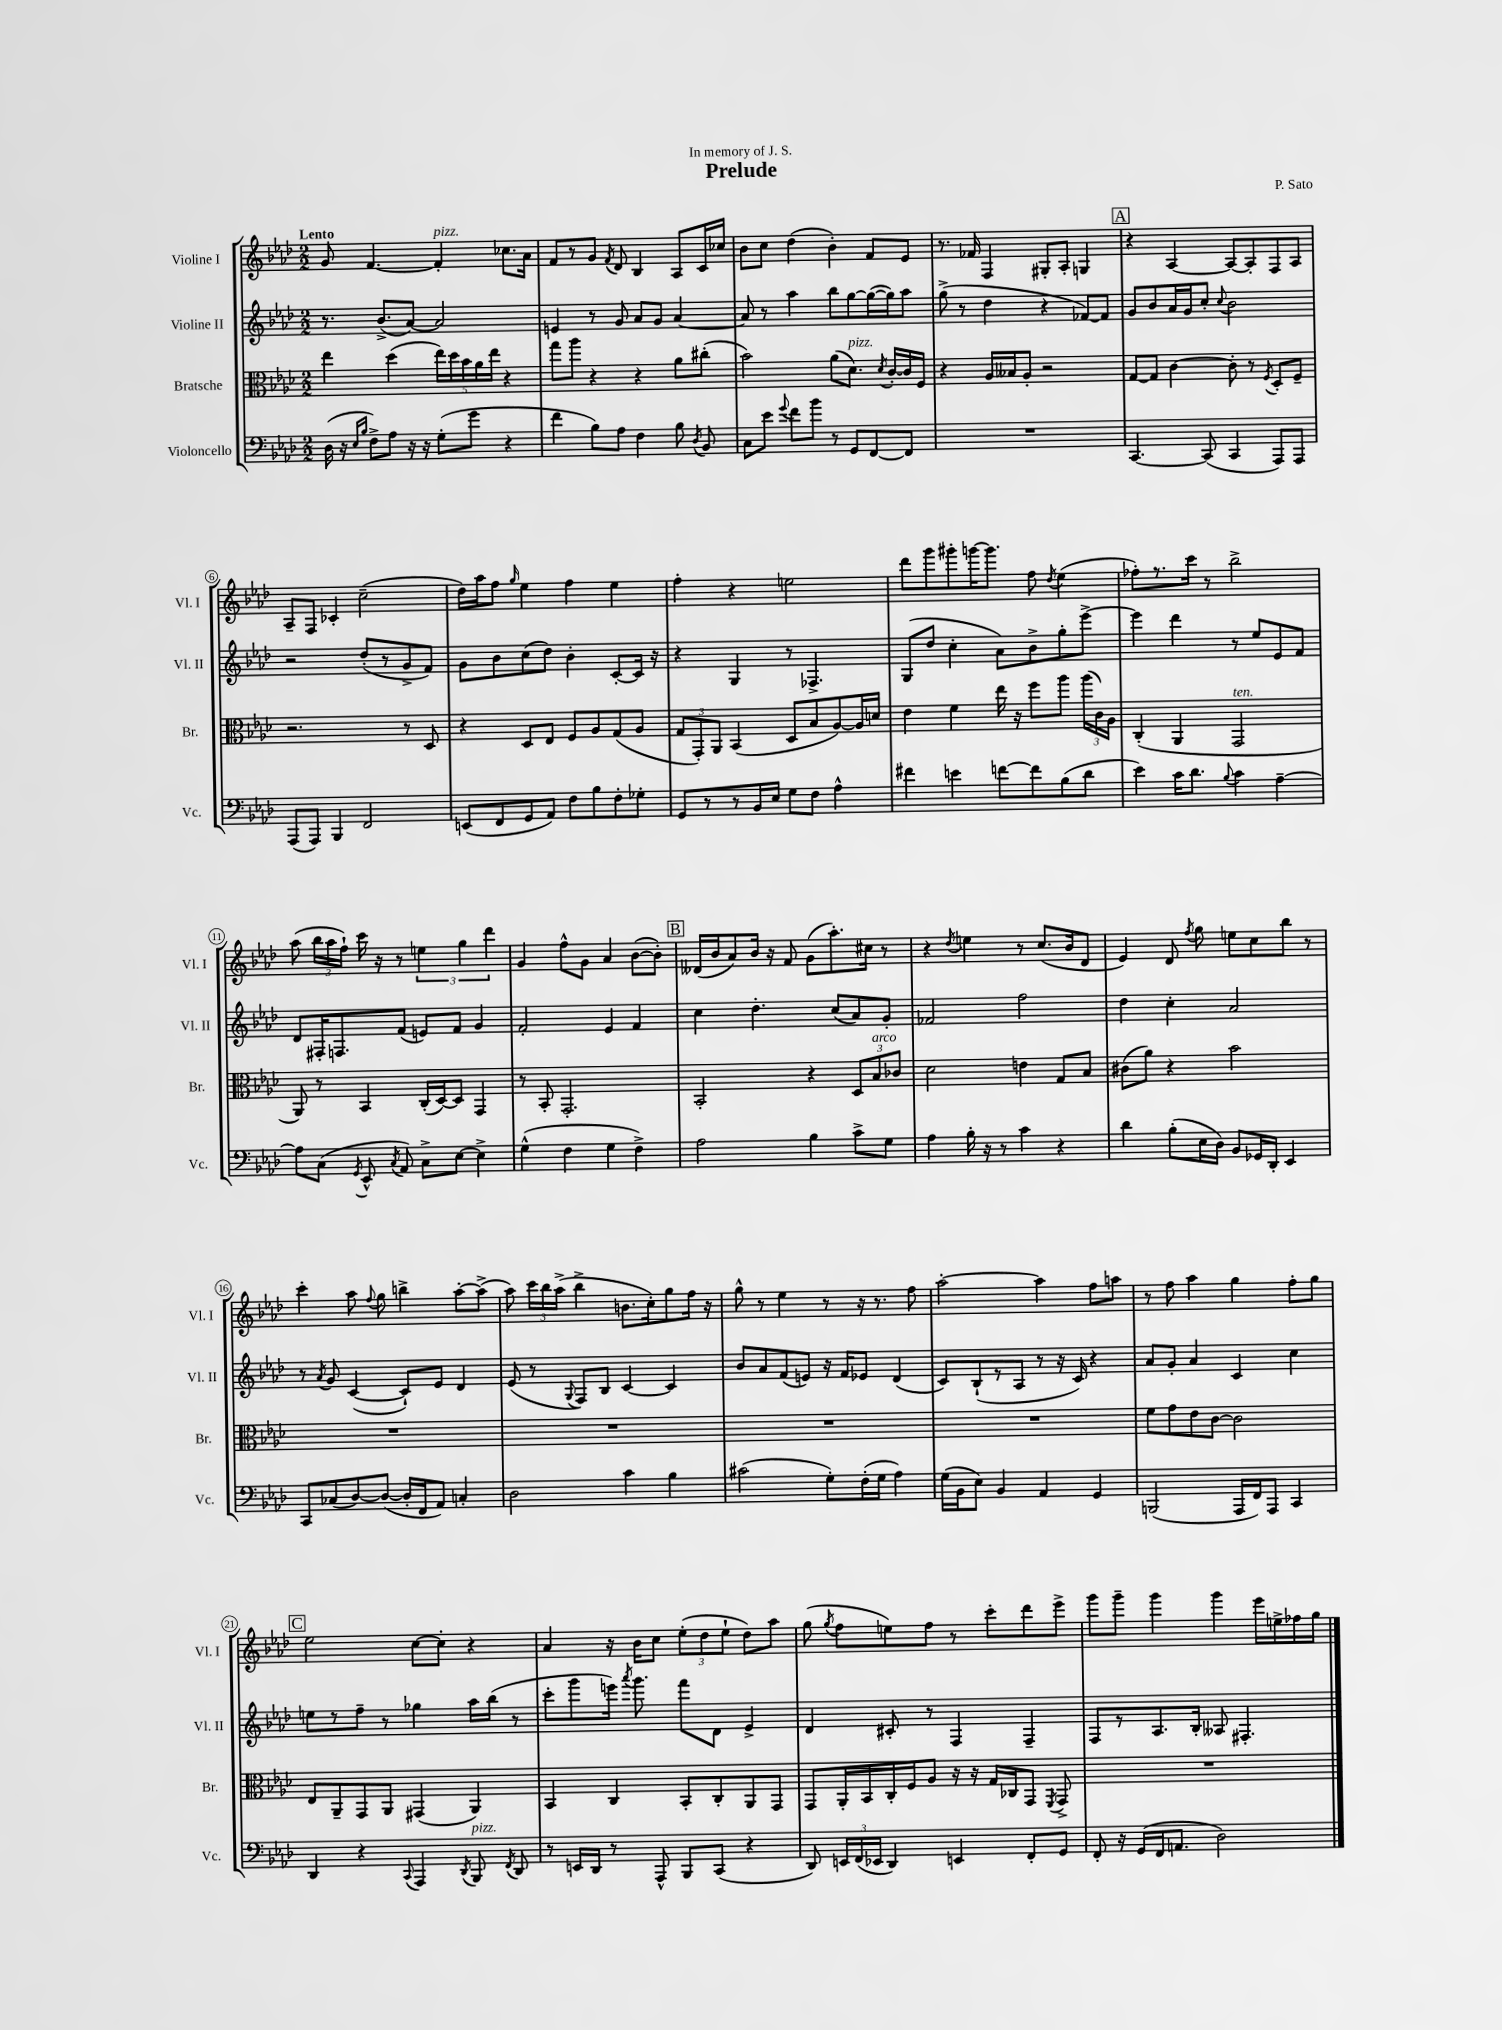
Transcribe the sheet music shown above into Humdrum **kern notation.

**kern	**kern	**kern	**kern
*staff4	*staff3	*staff2	*staff1
*clefF4	*clefC3	*clefG2	*clefG2
*k[b-e-a-d-]	*k[b-e-a-d-]	*k[b-e-a-d-]	*k[b-e-a-d-]
*M2/2	*M2/2	*M2/2	*M2/2
(16D-	4ee-	8.r	8g
16r	.	.	.
16qqE-	.	.	.
16qqB-	.	.	.
8F^)	.	.	[4.f
.	.	(8.b-^	.
8A-	(4dd-	.	.
16r	.	[8a-)	.
16r	.	.	.
(8G'	20ee-)	2a-]	4f']
.	20dd-	.	.
.	20b-	.	.
8g	.	.	.
.	20a-	.	.
.	20ee-	.	.
4r	4r	.	8.cc-
.	.	.	16a-
=	=	=	=
4f	8gg	4e	8f
.	8aa-	.	8r
8B-)	4r	8r	8g
.	.	.	8qf
8A-	.	8g	8d-
4F	4r	8a-	4B-
.	.	8g	.
8B-	8a-	[4a-	8A-
8qD-	.	.	.
8BB-	(8cc#'	.	16c
.	.	.	16cc-
=	=	=	=
8C	2b-)	8a-]	8b-
8e-	.	8r	8cc
8qqg	.	.	.
8f	.	4aa-	(4dd-
8b-	.	.	.
8r	(8a-	8bb-	4b-')
8GG	8.d-)	[8gg	.
[8FF	.	(16gg_	8f
.	8qd-	.	.
.	[16c'	16gg])	.
8FF]	16c]	8aa-	8e-
.	16F	.	.
=	=	=	=
1r	4r	(8gg^	8.r
.	.	8r	.
.	.	.	16f-
.	16A-	4dd-	4F
.	16B--	.	.
.	8A-'	.	.
.	2r	4r	8G#'
.	.	.	8A-'
.	.	[8f-)	4G
.	.	8f-]	.
=	=	=	=
[4.CC	[8G	8g	4r
.	8G]	8b-	.
.	[4c	16a-	[4A-
.	.	16g	.
(8CC]	.	8cc'	.
.	.	8qqcc	.
4CC	8c']	2b-	8A-_
.	8r	.	8A-']
.	8qF	.	.
8AAA-)	8D-'	.	8F
8AAA-	8F~	.	8A-
=	=	=	=
(8AAA-	2.r	2r	8A-~
8AAA-)	.	.	8F
4BBB-	.	.	4c-'
2FF	.	(8dd-'	(2cc~
.	.	8r	.
.	8r	8g^	.
.	8D-	8f)	.
=	=	=	=
(8EE	4r	8g	16dd-)
.	.	.	16aa-
8FF	.	8b-	8ff
.	.	.	16qqgg
8GG	8D-	(8cc	4ee-
8AA-)	8E-	8dd-)	.
8F	8F	4b-'	4ff
8B-	8A-	.	.
8F'	(8G	[8c'	4ee-
8G-'	8A-	16c]	.
.	.	16r	.
=	=	=	=
8GG	12G	4r	4ff'
.	12GG')	.	.
8r	.	.	.
.	12AA-	.	.
8r	(4BB-	4G	4r
16BB-	.	.	.
16E-	.	.	.
8G	8D-	8r	2ee
8F	8B-	4.F-^	.
4A-^^	[8A-)	.	.
.	16A-]	.	.
.	16d	.	.
=	=	=	=
4f#	4e-	(8G	8ddd-
.	.	8dd-	8ggg
4e	4f	4cc'	8ggg#'
.	.	.	[16ggg
.	.	.	8.ggg]
[8f	16ee-	8a-)	.
.	16r	.	.
8f]	8ff	8b-^	8ff
.	.	.	8qdd-
(8B-	8aa-	8gg'	(4ee-
8d-	(24aa-	[8eee-^	.
.	24c)	.	.
.	24A-	.	.
=	=	=	=
4e-)	(4C'	4eee-]	8ff-')
.	.	.	8.r
16c	4AA-	4ddd-	.
8.d-	.	.	16ccc
.	.	.	8r
8qqB-	.	.	.
4c	2GG	8r	2bb-^
.	.	8ee-	.
[4A-~	.	8e-	.
.	.	8f	.
=	=	=	=
8A-]	8AA-)	8d-	(8aa-
(8C	8r	16F#'	24bb-
.	.	.	24aa-
.	.	8.F	.
.	.	.	24ff`)
8qGG	.	.	.
8EE-^^	4BB-	.	16ccc
.	.	.	16r
8qC	.	.	.
8AA-)	.	(8f	8r
8C^	(16C'	8e)	6ee
.	[16D-)	.	.
[8E-	8D-]	8f	.
.	.	.	6gg
4E-^]	4GG	4g	.
.	.	.	6ddd-
=	=	=	=
(4G^^	8r	2f'	4g
.	8BB-'	.	.
4F	2.GG'	.	8ff^^
.	.	.	8g
4G	.	4e-	4a-
4F^)	.	4f	([8b-
.	.	.	8b-'])
=	=	=	=
2A-	2BB-'	4cc	(16d--
.	.	.	16b-
.	.	.	8a-)
.	.	4.dd-'	16b-
.	.	.	16r
.	.	.	8f
4B-	4r	.	(8g
.	.	(8cc	8.aa-')
8c^	12D-	8a-)	.
.	.	.	16cc#
.	12B-	.	.
8G	.	8g'	8r
.	12c-	.	.
=	=	=	=
4A-	2d-	2f-	4r
.	.	.	8qdd-
16B-'	.	.	4ee
16r	.	.	.
8r	.	.	.
4c	4e	2ff	8r
.	.	.	(8.cc
4r	8G	.	.
.	.	.	16b-
.	8B-	.	8d-
=	=	=	=
4d-	(8c#	4dd-	4e-)
.	8a-)	.	.
(8B-'	4r	4cc'	8d-
.	.	.	8qff
16E-	.	.	8gg
16D-)	.	.	.
8BB-	2b-	2a-	8ee
16GG-	.	.	8cc
16DD-'	.	.	.
4EE-	.	.	8bb-
.	.	.	8r
=	=	=	=
8CC	1r	8r	4ccc'
.	.	8qa-	.
(8C-	.	8g	.
[8D-)	.	([4c	8aa-
.	.	.	8qqff
(8D-_	.	.	8gg
16D-']	.	8c`])	4bb^
16FF	.	.	.
8AA-)	.	8e-	.
4C'	.	4d-	[8aa-'
.	.	.	(8aa-^]
=	=	=	=
2D-	1r	(8e-	8aa-)
.	.	8r	24ccc
.	.	.	24bb-
.	.	.	(24aa-^
.	.	8qqG	.
.	.	8F)	4bb-^
.	.	8B-	.
4c	.	[4c	8.b
.	.	.	16cc')
4B-	.	4c]	8gg
.	.	.	16ff
.	.	.	16r
=	=	=	=
(2c#	1r	8b-	8gg^^
.	.	8a-	8r
.	.	(8f	4ee-
.	.	8e)	.
8G')	.	16r	8r
.	.	16f	.
(16F'	.	8e-	16r
16G	.	.	8.r
4A-)	.	(4d-	.
.	.	.	8ff
=	=	=	=
(16G	1r	8c)	[2aa-'
16BB-	.	.	.
8E-)	.	(8B-`	.
4BB-	.	8r	.
.	.	8A-	.
4AA-	.	8r	4aa-]
.	.	16r	.
.	.	16c)	.
4GG	.	4r	8ff
.	.	.	8aa
=	=	=	=
(2BBB	8f	8a-	8r
.	8g	8g'	8ff
.	8e-	4a-	4aa-
.	[8c	.	.
16AAA-	2c]	4c	4gg
16FF)	.	.	.
8AAA-	.	.	.
4CC	.	4cc	8ff'
.	.	.	8gg
=	=	=	=
4DD-	8E-	8ee	2ee-
.	8AA-~	8r	.
4r	8GG	8ff~	.
.	8AA-	8r	.
8qqCC	.	.	.
4AAA-	(4GG#	4gg-	[8cc
.	.	.	8cc']
8qDD-	.	.	.
8BBB-	4AA-)	16aa-	4r
.	.	(16bb-	.
8qFF	.	.	.
8DD-	.	8r	.
=	=	=	=
8r	4BB-	8ccc'	4a-
16EE	.	8ggg	.
16DD-	.	.	.
8r	4C	16eee)	16r
.	.	8qaaa-	.
.	.	8.ggg	16b-
8AAA-^^	.	.	8cc
8BBB-	8BB-'	8fff	(12ee-'
.	.	.	12dd-
(8CC	8C'	8d-	.
.	.	.	12ee-`
4r	8AA-	4e-^	8dd-)
.	8GG	.	8aa-
=	=	=	=
8DD-)	8GG	4d-	(8gg
.	.	.	8qgg
24EE	16AA-'	.	8ff
(24FF	.	.	.
.	16BB-	.	.
24EE-	.	.	.
4DD-)	16C'	8c#'	8ee)
.	16F	.	.
.	8A-	8r	8ff
4EE	16r	4F	8r
.	16r	.	.
.	16G	.	8ccc'
.	16C-	.	.
8FF'	8GG	4F~	8ddd-
.	8qFF	.	.
8GG	8GG^	.	8eee-^
=	=	=	=
8FF'	1r	8F	8ggg
16r	.	8r	8ggg~
(16GG	.	.	.
16FF	.	8.A-	4ggg
8.AA	.	.	.
.	.	16B-'	.
2D-)	.	8A--	4ggg
.	.	4.F#'	.
.	.	.	16eee-
.	.	.	16ee^
.	.	.	16ff-
.	.	.	16gg
==	==	==	==
*-	*-	*-	*-
